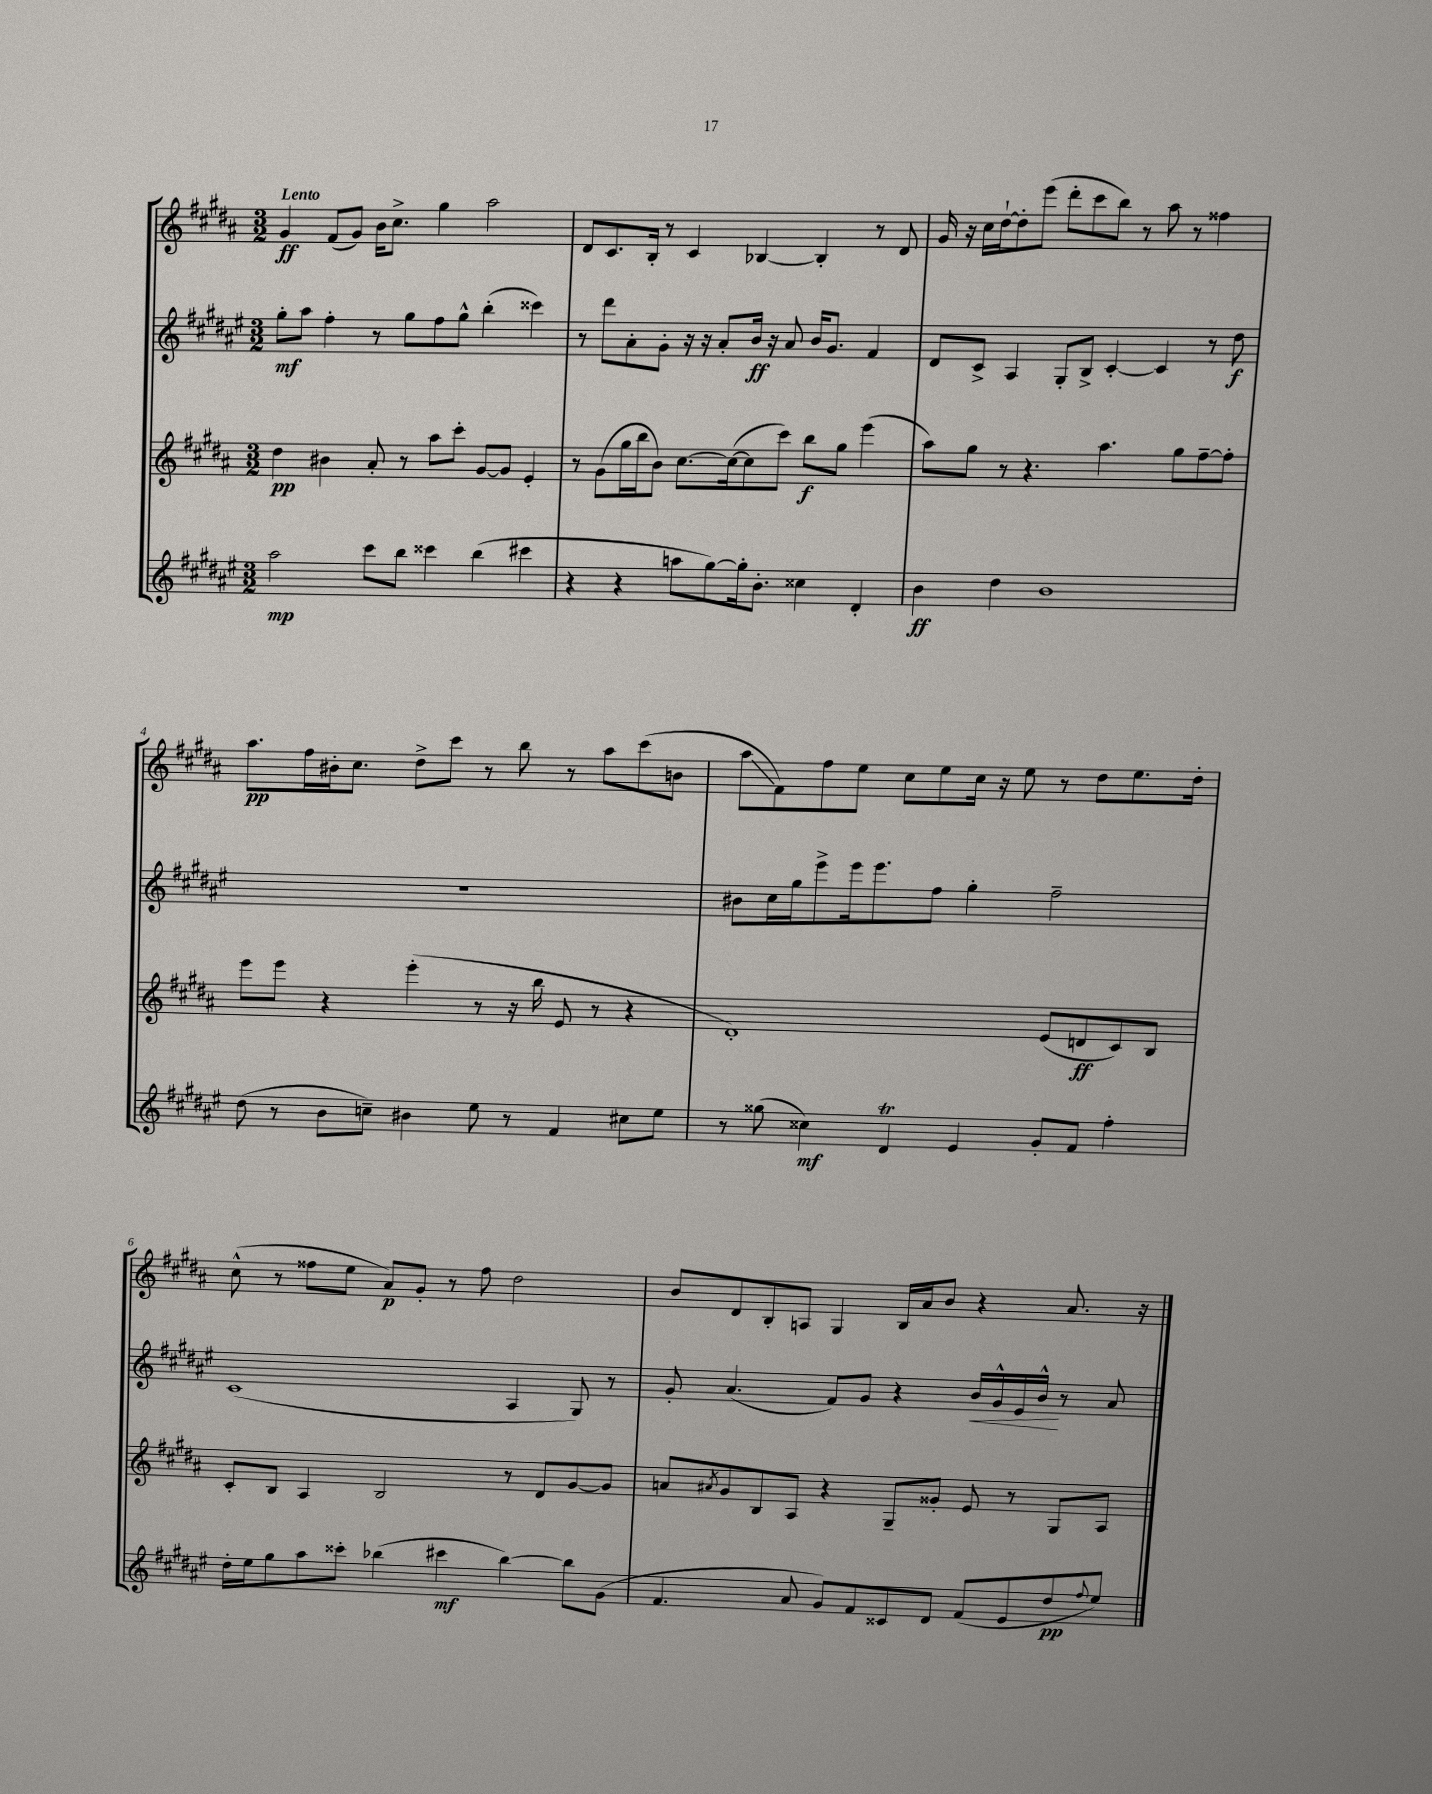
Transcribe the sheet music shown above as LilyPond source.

<<
\new StaffGroup <<
\new Staff = "s0" {
    \clef treble \key b \major \numericTimeSignature \time 3/2 \tempo "Lento"
    gis'4\ff fis'8( gis'8) b'16 cis''8.-> gis''4 ais''2 |
    dis'8 cis'8. b16-. r8 cis'4 bes4~ bes4-. r8 dis'8 |
    gis'16 r16 cis''16 dis''16~-! dis''8-. e'''8( dis'''8-. cis'''8 b''8) r8 ais''8 r8 fisis''4 |
    ais''8.\pp fis''16 bis'16-. cis''8. dis''8-> cis'''8 r8 b''8 r8 ais''8 cis'''8( b'8 |
    ais''8\glissando fis'8) fis''8 e''8 cis''8 e''8 cis''16 r16 e''8 r8 dis''8 e''8. dis''16-. |
    cis''8-^( r8 fisis''8 e''8 ais'8\p) gis'8-. r8 fisis''8 dis''2 |
    b'8 dis'8 b8-. a8 gis4 b16 ais'16 b'8 r4 ais'8. r16 \bar "|." |
}
\new Staff = "s1" {
    \clef treble \key fis \major \numericTimeSignature \time 3/2
    gis''8-.\mf ais''8 fis''4-. r8 gis''8 fis''8 gis''8-^ b''4-.( cisis'''4) |
    r8 dis'''8 ais'8-. gis'8-. r16 r16 ais'8-. b'16\ff r16 ais'8 b'16 gis'8. fis'4 |
    dis'8 cis'8-> ais4 gis8-. b8-> cis'4~-. cis'4 r8 dis''8\f |
    R1. |
    bis'8 cis''16 gis''16 eis'''8-> eis'''16 eis'''8. fis''8 gis''4-. fis''2-- |
    cis'1( ais4 gis8) r8 |
    gis'8-. ais'4.( fis'8) gis'8 r4 b'16\< gis'16-^ eis'16 b'16-^\! r8 ais'8 \bar "|." |
}
\new Staff = "s2" {
    \clef treble \key b \major \numericTimeSignature \time 3/2
    dis''4\pp bis'4 ais'8-. r8 ais''8 cis'''8-. gis'8~ gis'8 e'4-. |
    r8 gis'8( gis''16 b''16 b'8) cis''8.~ cis''16~( cis''8 cis'''8) b''8\f gis''8 e'''4( |
    ais''8) gis''8 r8 r4. ais''4. gis''8 fis''8~-- fis''8-. |
    e'''8 e'''8 r4 e'''4-.( r8 r16 b''16 e'8 r8 r4 |
    dis'1-.) e'8( d'8\ff cis'8) b8 |
    cis'8-. b8 ais4 b2 r8 dis'8 gis'8~ gis'8 |
    a'8 \acciaccatura { ais'8 } gis'8 b8 ais8 r4 gis8-- gisis'8-. e'8 r8 gis8 ais8 \bar "|." |
}
\new Staff = "s3" {
    \clef treble \key fis \major \numericTimeSignature \time 3/2
    ais''2\mp cis'''8 b''8 cisis'''4 b''4( cis'''4 |
    r4 r4 a''8 gis''8~) gis''16-. b'8.-. cisis''4 dis'4-. |
    b'4\ff dis''4 b'1 |
    dis''8( r8 b'8 c''8--) bis'4 eis''8 r8 fis'4 cis''8 eis''8 |
    r8 gisis''8( cisis''4\mf) dis'4\trill eis'4 gis'8-. fis'8 fis''4-. |
    dis''16-. eis''16 gis''8 ais''8 cisis'''8-. bes''4( cis'''4\mf bes''4~) bes''8 gis'8( |
    fis'4. ais'8 gis'8) fis'8 cisis'8 dis'8 fis'8( eis'8 dis''8\pp \appoggiatura { fis''8 } eis''8) \bar "|." |
}
>>
>>
